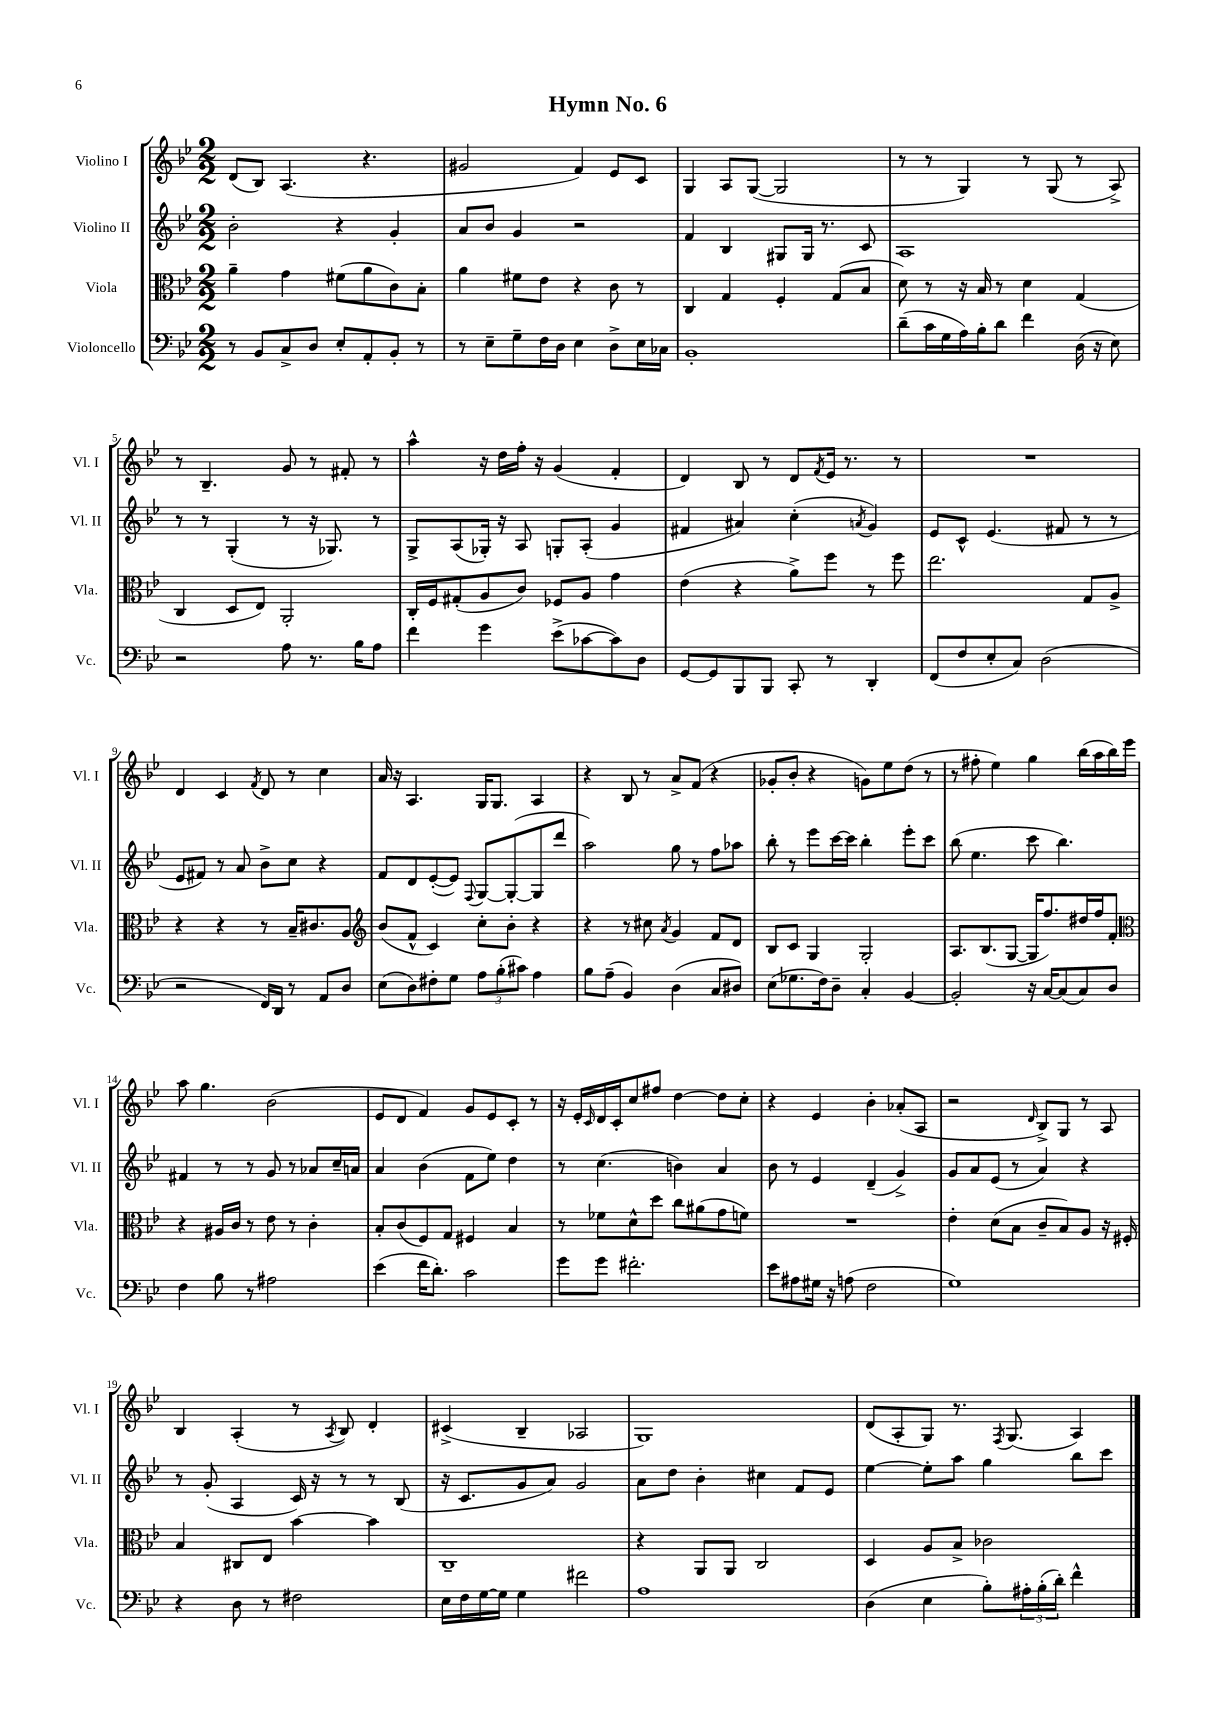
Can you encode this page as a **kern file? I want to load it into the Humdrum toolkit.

**kern	**kern	**kern	**kern
*part4	*part3	*part2	*part1
*staff4	*staff3	*staff2	*staff1
*I"Violoncello	*I"Viola	*I"Violino II	*I"Violino I
*I'Vc.	*I'Vla.	*I'Vl. II	*I'Vl. I
*clefF4	*clefC3	*clefG2	*clefG2
*k[b-e-]	*k[b-e-]	*k[b-e-]	*k[b-e-]
*M2/2	*M2/2	*M2/2	*M2/2
=1	=1	=1	=1
8r	4a~\	2b-'\	(8d/L
8BB-/L	.	.	8B-/J)
8C^/	4g\	.	(4.A/
8D/J	.	.	.
8E-'/L	(8f#X\L	4r	.
8AA'/	8a\	.	4.r
8BB-'/J	8c\)	4g'/	.
8r	8B-'\J	.	.
=2	=2	=2	=2
8r	4a\	8a/L	2g#X/
8E-~\L	.	8b-/J	.
8G~\	8f#X\L	4g/	.
16F\L	8e-\J	.	.
16D\JJ	.	.	.
4E-\	4r	2r	4f/)
8D^\L	8c\	.	8e-/L
16E-\L	8r	.	8c/J
16C-X\JJ	.	.	.
=3	=3	=3	=3
1BB-'	4C/	4f/	4G/
.	4G/	4B-/	8A/L
.	.	.	([8G/J
.	4F'/	8G#X/L	2G/]
.	.	16G#/Jk	.
.	.	8.r	.
.	(8G/L	.	.
.	8B-/J	8c/	.
=4	=4	=4	=4
(8d~\L	8d\)	1A	8r
16c\L	8r	.	8r
16G\	.	.	.
16A\)	16r	.	4G/)
16B-'\J	16B-/	.	.
8d\J	8r	.	.
4f\	4d\	.	8r
.	.	.	(8G/
(16D\	(4G/	.	8r
16r	.	.	.
8E-\)	.	.	8A^/)
!!LO:LB:g=z
=5	=5	=5	=5
2r	4C/	8r	8r
.	.	8r	4.B-~/
.	8D/L	(4G'/	.
.	8E-/J)	.	.
8A\	2AA'/	8r	8g/
8.r	.	16r	8r
.	.	8.G-X/)	.
.	.	.	8f#X'/
16B-\KL	.	.	.
8A\J	.	8r	8r
=6	=6	=6	=6
4f\	16C'/LL	8G^/L	4aa^^\
.	16F/J	.	.
.	(8G#X'/	(8A/	.
4g\	8A/	16G-X'/Jk)	16r
.	.	16r	16dd\LL
.	8c/J)	8A/	16ff'\JJ
.	.	.	16r
(8e-^\L	8F-X/L	8Gn'/L	(4g/
[8c-X\	8A/J	(8A'/J	.
8c-\])	4g\	4g/	4f'/
8D\J	.	.	.
=7	=7	=7	=7
[8GG/L	(4e-\	4f#X/	4d/)
8GG/]	.	.	.
8BBB-/	4r	4a#X/)	8B-/
8BBB-/J	.	.	8r
8CC'/	8a^\L)	(4cc'\	8d/L
.	.	.	8qf/
8r	8ff\J	.	16e-/Jk
.	.	.	8.r
.	.	8qan/	.
4DD'/	8r	4g/)	.
.	8ff\	.	8r
=8	=8	=8	=8
(8FF/L	2.ee-\	8e-/L	1r
8F/	.	8c^^/J	.
8E-'/	.	(4.e-/	.
8C/J)	.	.	.
(2D\	.	.	.
.	.	8f#X/	.
.	8G/L	8r	.
.	8A^/J	8r	.
!!LO:LB:g=z
=9	=9	=9	=9
2r	4r	8e-/L	4d/
.	.	8f#X/J)	.
.	4r	8r	4c/
.	.	8a/	.
.	.	.	8qf/
16FF/LL)	8r	8b-^\L	8d/
16DD/JJ	.	.	.
8r	16B-~/KL	8cc\J	8r
.	8.c#X/	.	.
8AA/L	.	4r	4cc\
8D/J	8A/J	.	.
=10	=10	=10	=10
*	*clefG2	*	*
(8E-\L	(8b-/L	8f/L	16a/
.	.	.	16r
8D\)	8f^^/J	8d/	4.A/
8F#X'\	4c/)	([8e-'/	.
8G\J	.	8e-/J])	.
.	.	8qqF/	.
12A\L	8cc'\L	[8G/L	16G/KL
.	.	.	8.G/J
(12B-'\	.	.	.
.	8b-'\J	(8G'/_	.
12c#X\J)	.	.	.
4A\	4r	8G/]	4A/
.	.	8ddd/J	.
=11	=11	=11	=11
8B-\L	4r	2aa\)	4r
(8A~\J	.	.	.
4BB-/)	8r	.	8B-/
.	8cc#X\	.	8r
.	8qa/	.	.
(4D\	4g/	8gg\	8a^/L
.	.	8r	(8f/J
8C/L	8f/L	8ff\L	4r
8D#X/J)	8d/J	8aa-X\J	.
=12	=12	=12	=12
(8E-\L	8B-/L	8bb-'\	8g-X'/L
8.G-X\	8c/J	8r	8b-'/J
.	4G/	8eee-\L	4r
16F\k)	.	.	.
8D~\J	.	[16ccc\L	.
.	.	16ccc\JJ]	.
4C'/	2G'/	4bb-'\	8gn\L)
.	.	.	8ee-\
[4BB-/	.	8eee-'\L	(8dd\J
.	.	8ccc\J	8r
=13	=13	=13	=13
2BB-'/]	8.A/L	(8bb-\	8r
.	.	4.ee-\	8ff#X'\
.	(8.B-/	.	.
.	.	.	4ee-\)
.	[8G/J	.	.
16r	16G/KL]	8ccc\	4gg\
[16C/KL	8.ff/)	.	.
(8C/]	.	4.bb-\)	.
8C/)	16dd#X/L	.	(16bb-\LL
.	16ff/J	.	16aa\
8D/J	8f'/J	.	16bb-\)
.	.	.	16eee-\JJ
!!LO:LB:g=z
=14	=14	=14	=14
*	*clefC3	*	*
4F\	4r	4f#X/	8aa\
.	.	.	4.gg\
8B-\	16A#X/LL	8r	.
.	16c/JJ	.	.
8r	8r	8r	.
2A#X\	8e-\	8g/	(2b-\
.	8r	8r	.
.	4c'\	8a-X/L	.
.	.	16cc~/L	.
.	.	16an/JJ	.
=15	=15	=15	=15
(4e-\	8B-'/L	4a/	8e-/L
.	(8c/	.	8d/J
16f\KL	8F/)	(4b-\	4f/)
8.d'\J)	.	.	.
.	8G/J	.	.
2c\	4F#X/	8f\L	8g/L
.	.	8ee-\J)	8e-/
.	4B-/	4dd\	8c'/J
.	.	.	8r
=16	=16	=16	=16
8g\L	8r	8r	16r
.	.	.	16e-'/LL
.	.	.	16qqc/
8g\J	8f-X\L	(4.cc\	16d/
.	.	.	16c'/J
2.f#X'\	8d^^\	.	8cc/
.	8dd\J	.	8ff#X/J
.	8cc\L	4bn\)	[4dd\
.	(8a#X\	.	.
.	8g\	4a/	8dd\L]
.	8fn\J)	.	8cc'\J
=17	=17	=17	=17
8e-\L	1r	8b-\	4r
8A#X\	.	8r	.
16G#X\Jk	.	4e-/	4e-/
16r	.	.	.
(8An\	.	.	.
2F\	.	(4d~/	4b-'\
.	.	4g^/)	(8a-X'/L
.	.	.	8A/J
=18	=18	=18	=18
1G)	4e-'\	8g/L	2r
.	.	8a/	.
.	(8d\L	(8e-/J	.
.	8B-\J	8r	.
.	.	.	16qqd/
.	8c~/L	4a/)	8B-^/L)
.	8B-/)	.	8G/J
.	8A/J	4r	8r
.	16r	.	8A/
.	16F#X'/	.	.
!!LO:LB:g=z
=19	=19	=19	=19
4r	4B-/	8r	4B-/
.	.	(8g'/	.
8D\	8C#X/L	4A/	(4A'/
8r	8E-/J	.	.
2F#X\	[4b-\	16c/)	8r
.	.	16r	.
.	.	.	8qA/
.	.	8r	8B-/)
.	4b-\]	8r	4d'/
.	.	(8B-/	.
=20	=20	=20	=20
16E-\LL	1C~	16r	(4c#X^/
16F\	.	8.c/L	.
[16G\	.	.	.
16G\JJ]	.	.	.
4G\	.	8g/	4B-~/
.	.	8a/J)	.
2f#X\	.	2g/	2A-X/
=21	=21	=21	=21
1A	4r	8a\L	1G)
.	.	8dd\J	.
.	8AA/L	4b-'\	.
.	8AA/J	.	.
.	2C/	4cc#X\	.
.	.	8f/L	.
.	.	8e-/J	.
=22	=22	=22	=22
(4D\	4D/	[4ee-\	(8d/L
.	.	.	8A'/
4E-\	8A/L	8ee-'\L]	8G/J)
.	8B-^/J	8aa\J	8.r
8B-'\L)	2c-X\	4gg\	.
.	.	.	8qF/
.	.	.	(8.G/
24A#X'\L	.	.	.
(24B-'\	.	.	.
24d'\JJ)	.	.	.
4f^^\	.	8bb-\L	4A/)
.	.	8ccc\J	.
==	==	==	==
*-	*-	*-	*-
